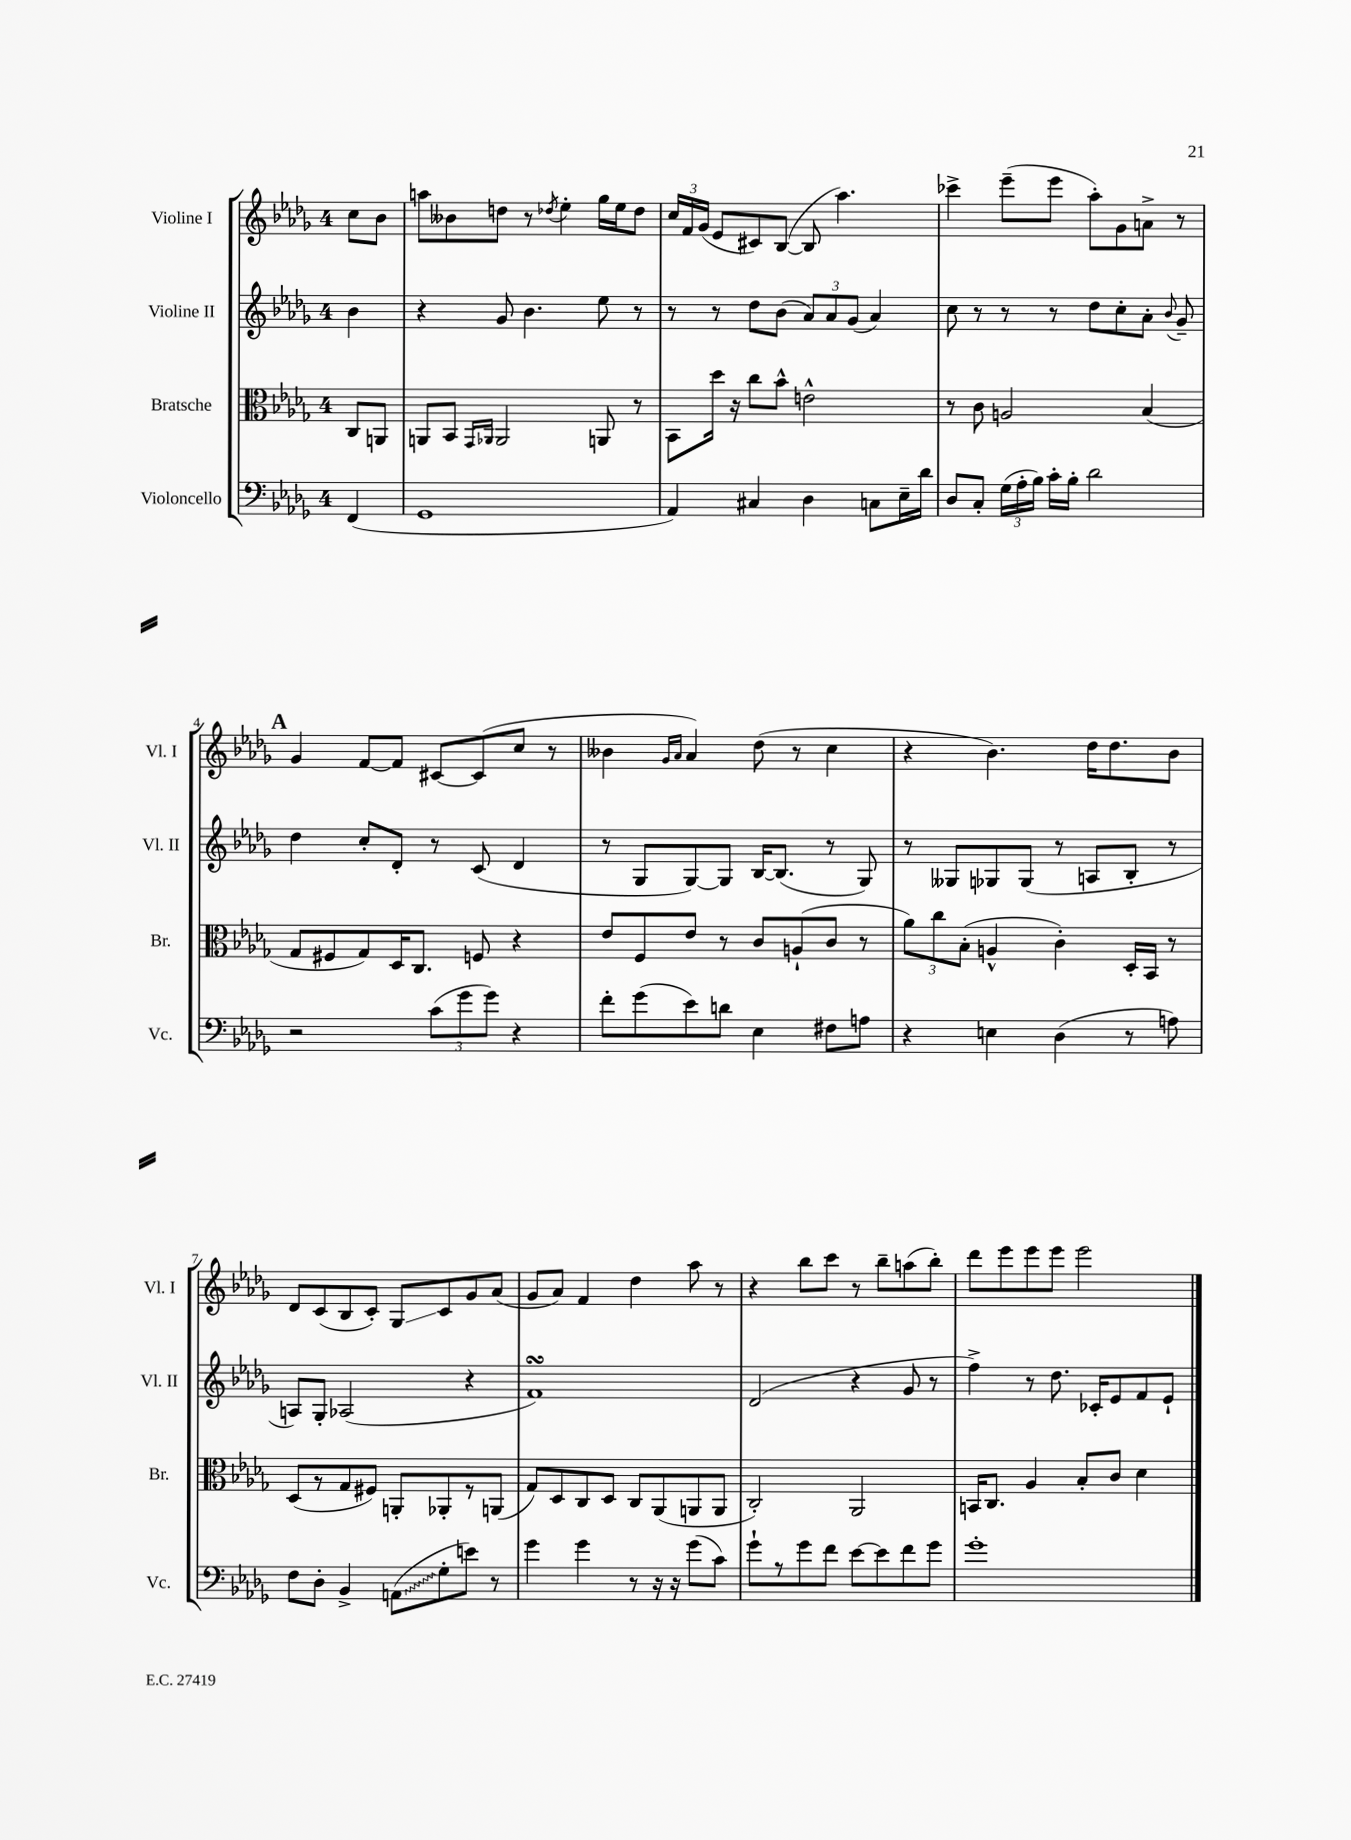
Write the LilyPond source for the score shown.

<<
\new StaffGroup <<
\new Staff = "s0" \with { instrumentName = "Violine I" shortInstrumentName = "Vl. I" } {
    \clef treble \key des \major \once \override Staff.TimeSignature.style = #'single-digit \time 4/4 \partial 4
    \autoBeamOff c''8[ bes'8] |
    a''8[ beses'8 d''8] r8 \acciaccatura { des''8 } ees''4-. ges''16[ ees''16 des''8] |
    \tuplet 3/2 { c''16[ f'16 ges'16]( } ees'8[ cis'8) bes8]~( bes8 aes''4.) |
    ces'''4-> ees'''8[--( ees'''8] aes''8[-.) ges'8 a'8]-> r8 |
    \mark \markup { \bold "A" } ges'4 f'8[~ f'8] cis'8[~ cis'8( c''8] r8 |
    beses'4 \grace { ges'16[ aes'16] } aes'4) des''8( r8 c''4 |
    r4 bes'4.) des''16[ des''8. bes'8] |
    des'8[ c'8( bes8 c'8]-.) ges8[\glissando c'8 ges'8 aes'8]( |
    ges'8[ aes'8]) f'4 des''4 aes''8 r8 |
    r4 bes''8[ c'''8] r8 bes''8[-- a''8( bes''8]-.) |
    des'''8[ ees'''8 ees'''8 ees'''8] ees'''2 \bar "|." |
}
\new Staff = "s1" \with { instrumentName = "Violine II" shortInstrumentName = "Vl. II" } {
    \clef treble \key des \major \once \override Staff.TimeSignature.style = #'single-digit \time 4/4 \partial 4
    \autoBeamOff bes'4 |
    r4 ges'8 bes'4. ees''8 r8 |
    r8 r8 des''8[ bes'8]( \tuplet 3/2 { aes'8[) aes'8 ges'8]( } aes'4) |
    c''8 r8 r8 r8 des''8[ c''8-. aes'8]-. \appoggiatura { bes'8 } ges'8-- |
    \mark \markup { \bold "A" } des''4 c''8[-. des'8]-. r8 c'8( des'4 |
    r8 ges8[ ges8~) ges8] bes16[~ bes8.]( r8 ges8) |
    r8 geses8[ ges8 ges8]( r8 a8[ bes8]-. r8 |
    a8[) ges8]-. aes2( r4 |
    f'1\turn) |
    des'2( r4 ges'8 r8 |
    f''4->) r8 des''8. ces'16[-. ees'8 f'8 ees'8]-! \bar "|." |
}
\new Staff = "s2" \with { instrumentName = "Bratsche" shortInstrumentName = "Br." } {
    \clef alto \key des \major \once \override Staff.TimeSignature.style = #'single-digit \time 4/4 \partial 4
    \autoBeamOff c8[ a,8] |
    a,8[ bes,8] \grace { ges,16[ aes,16] } aes,2 a,8 r8 |
    bes,8[ des''16] r16 c''8[ bes'8]-^ e'2-^ |
    r8 c'8 a2 bes4( |
    \mark \markup { \bold "A" } ges8[ fis8 ges8) des16 c8.] f8 r4 |
    ees'8[ f8 ees'8] r8 c'8[ a8-!( c'8] r8 |
    \tuplet 3/2 { aes'8[) c''8 bes8]-.( } a4-^ c'4-.) des16[-. bes,16] r8 |
    des8[( r8 ges8 fis8]) a,8[-. aes,8-. r8 a,8]( |
    ges8[) des8 c8 des8] c8[ aes,8( a,8 a,8] |
    c2-.) aes,2 |
    b,16[ c8.] aes4 bes8[-. c'8] des'4 \bar "|." |
}
\new Staff = "s3" \with { instrumentName = "Violoncello" shortInstrumentName = "Vc." } {
    \clef bass \key des \major \once \override Staff.TimeSignature.style = #'single-digit \time 4/4 \partial 4
    \autoBeamOff f,4( |
    ges,1 |
    aes,4) cis4 des4 c8[ ees16-- des'16] |
    des8[ c8]-. \tuplet 3/2 { ges16[( aes16-. bes16]) } c'16[-. bes16]-. des'2 |
    \mark \markup { \bold "A" } r2 \tuplet 3/2 { c'8[( ges'8 ges'8]) } r4 |
    f'8[-. ges'8( ees'8) d'8] ees4 fis8[ a8] |
    r4 e4 des4( r8 a8) |
    f8[ des8]-. bes,4-> \once \override Glissando.style = #'zigzag a,8[\glissando( ges8-. e'8]) r8 |
    ges'4 ges'4 r8 r16 r16 ges'8[( c'8]) |
    ges'8[-! r8 ges'8 f'8] ees'8[~ ees'8 f'8 ges'8] |
    ges'1-. \bar "|." |
}
>>
>>
